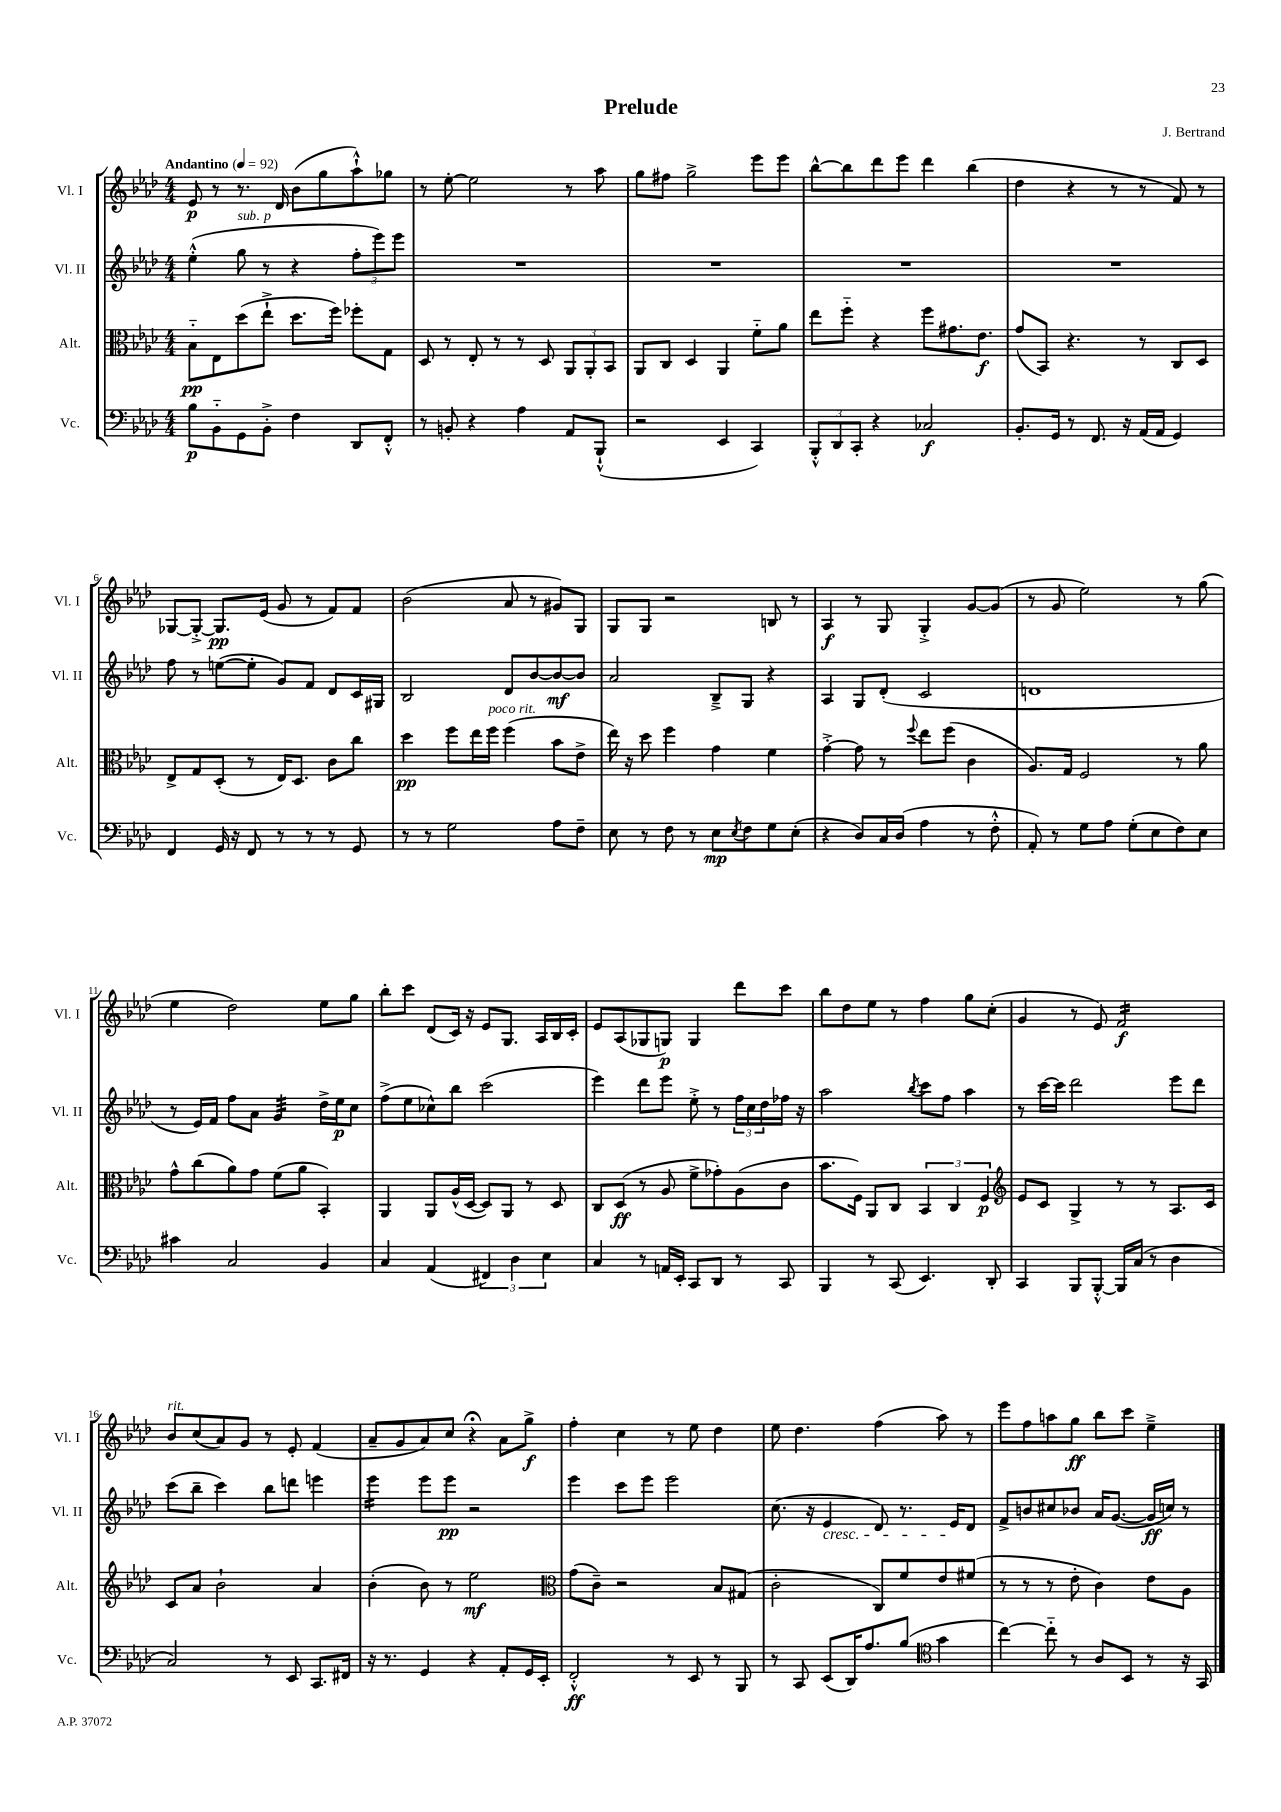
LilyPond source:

\header { title = "Prelude" composer = "J. Bertrand" }
<<
\new StaffGroup <<
\new Staff = "s0" \with { instrumentName = "Vl. I" shortInstrumentName = "Vl. I" } {
    \clef treble \key aes \major \numericTimeSignature \time 4/4 \tempo "Andantino" 4 = 92
    ees'8\p r8 r8. des'16 bes'8( g''8 aes''8-!-^) ges''8 |
    r8 ees''8~-. ees''2 r8 aes''8 |
    g''8 fis''8 g''2-> ees'''8 ees'''8 |
    bes''8~-^ bes''8 des'''8 ees'''8 des'''4 bes''4( |
    des''4 r4 r8 r8 f'8) r8 |
    ges8~ ges8~-.-> ges8.\pp ees'16( g'8 r8 f'8) f'8 |
    bes'2( aes'8 r8 gis'8) g8 |
    g8 g8 r2 b8 r8 |
    aes4\f r8 g8 g4-.-> g'8~ g'8( |
    r8 g'8 ees''2) r8 g''8( |
    ees''4 des''2) ees''8 g''8 |
    bes''8-. c'''8 des'8( c'16) r16 ees'8 g8. aes16 bes16 c'16-. |
    ees'8 aes8( ges8 g8\p) g4 des'''8 c'''8 |
    bes''8 des''8 ees''8 r8 f''4 g''8 c''8-.( |
    g'4 r8 ees'8) f'2:16\f |
    bes'8^\markup { \italic "rit." } c''8( aes'8) g'8 r8 ees'8-. f'4( |
    aes'8-- g'8 aes'8) c''8 r4\fermata aes'8 g''8->\f |
    f''4-. c''4 r8 ees''8 des''4 |
    ees''8 des''4. f''4( aes''8) r8 |
    ees'''8 f''8 a''8 g''8\ff bes''8 c'''8 ees''4---> \bar "|." |
}
\new Staff = "s1" \with { instrumentName = "Vl. II" shortInstrumentName = "Vl. II" } {
    \clef treble \key aes \major \numericTimeSignature \time 4/4
    ees''4-.-^( g''8^\markup { \italic "sub. p" } r8 r4 \tuplet 3/2 { f''8-. ees'''8) ees'''8 } |
    R1 |
    R1 |
    R1 |
    R1 |
    f''8 r8 e''8~( e''8-. g'8) f'8 des'8 c'16 gis16 |
    bes2 des'8 bes'8~ bes'8~\mf bes'8 |
    aes'2 bes8---> g8 r4 |
    aes4 g8 des'8-.( c'2 |
    d'1 |
    r8 ees'16) f'16 f''8 aes'8 g'4:32 des''16-> ees''16\p c''8 |
    f''8->( ees''8 ces''8-^) bes''8 c'''2( |
    ees'''4) des'''8 ees'''8 ees''8-.-> r8 \tuplet 3/2 { f''16 c''16 des''16 } fes''16 r16 |
    aes''2 \acciaccatura { bes''8 } c'''8 f''8 aes''4 |
    r8 c'''16~ c'''16 des'''2 ees'''8 des'''8 |
    c'''8( bes''8-- c'''4) bes''8 d'''8 e'''4 |
    ees'''4:16 ees'''8 ees'''8\pp r2 |
    ees'''4 c'''8 ees'''8 ees'''2 |
    c''8.( r16 ees'4\cresc des'8) r8. ees'16\! des'8 |
    f'8-> b'8 cis''8 bes'8 aes'16 g'8.~( g'16\ff c''16) r8 \bar "|." |
}
\new Staff = "s2" \with { instrumentName = "Alt." shortInstrumentName = "Alt." } {
    \clef alto \key aes \major \numericTimeSignature \time 4/4
    bes8-_\pp ees8 des''8( ees''8-!-> des''8. f''16) fes''8-. g8 |
    des8 r8 ees8-. r8 r8 des8 \tuplet 3/2 { aes,8 aes,8-. bes,8 } |
    aes,8 c8 des4 aes,4 f'8-_ aes'8 |
    ees''8 f''8-_ r4 f''8 gis'8. ees'8.\f |
    g'8( bes,8) r4. r8 c8 des8 |
    ees8-> g8 des8-.( r8 ees16) des8. c'8 c''8 |
    des''4\pp f''8 ees''16 f''16^\markup { \italic "poco rit." } f''4( bes'8 ees'8-> |
    ees''16) r16 des''8 f''4 g'4 f'4 |
    g'4~-.-> g'8 r8 \appoggiatura { f''8 } ees''8 f''8( c'4 |
    aes8.) g16 f2 r8 aes'8 |
    g'8-^ c''8( aes'8) g'8 f'8( aes'8 bes,4-.) |
    aes,4 aes,8 aes16-^( des16~ des8) aes,8 r8 des8 |
    c8 des8\ff( r8 aes8 f'8-> ges'8-.) aes8( c'8 |
    bes'8. f16) aes,8 c8 \tuplet 3/2 { bes,4 c4 f4\p } |
    \clef treble ees'8 c'8 g4-> r8 r8 aes8. c'16 |
    c'8 aes'8 bes'2-! aes'4 |
    bes'4-.( bes'8) r8 ees''2\mf |
    \clef alto g'8( c'8--) r2 bes8 gis8( |
    c'2-. c8) f'8 ees'8 fis'8( |
    r8 r8 r8 ees'8-. c'4) ees'8 aes8 \bar "|." |
}
\new Staff = "s3" \with { instrumentName = "Vc." shortInstrumentName = "Vc." } {
    \clef bass \key aes \major \numericTimeSignature \time 4/4
    bes8\p bes,8-_ g,8 bes,8-.-> f4 des,8 f,8-.-^ |
    r8 b,8-. r4 aes4 aes,8 bes,,8-!-^( |
    r2 ees,4 c,4) |
    \tuplet 3/2 { bes,,8-.-^ des,8 c,8-. } r4 ces2\f |
    bes,8.-. g,16 r8 f,8. r16 aes,16( aes,16 g,4) |
    f,4 g,16 r16 f,8 r8 r8 r8 g,8 |
    r8 r8 g2 aes8 f8-- |
    ees8 r8 f8 r8 ees8\mp \acciaccatura { ees8 } f8 g8 ees8-.( |
    r4 des8) c16 des16( aes4 r8 f8-.-^ |
    aes,8-.) r8 g8 aes8 g8-.( ees8 f8) ees8 |
    cis'4 c2 bes,4 |
    c4 aes,4( \tuplet 3/2 { fis,4) des4 ees4 } |
    c4 r8 a,16 ees,16-. c,8 des,8 r8 c,8 |
    bes,,4 r8 c,8( ees,4.) des,8-. |
    c,4 bes,,8 bes,,8~-.-^ bes,,16 c16( r8 des4 |
    c2) r8 ees,8 c,8. fis,16 |
    r16 r8. g,4 r4 aes,8-. g,16 ees,16-. |
    f,2-.-^\ff r8 ees,8 r8 bes,,8 |
    r8 c,8 ees,8( des,16) aes8. bes8( \clef tenor g'4 |
    c''4~) c''8-_ r8 aes8 bes,8 r8 r16 g,16 \bar "|." |
}
>>
>>
